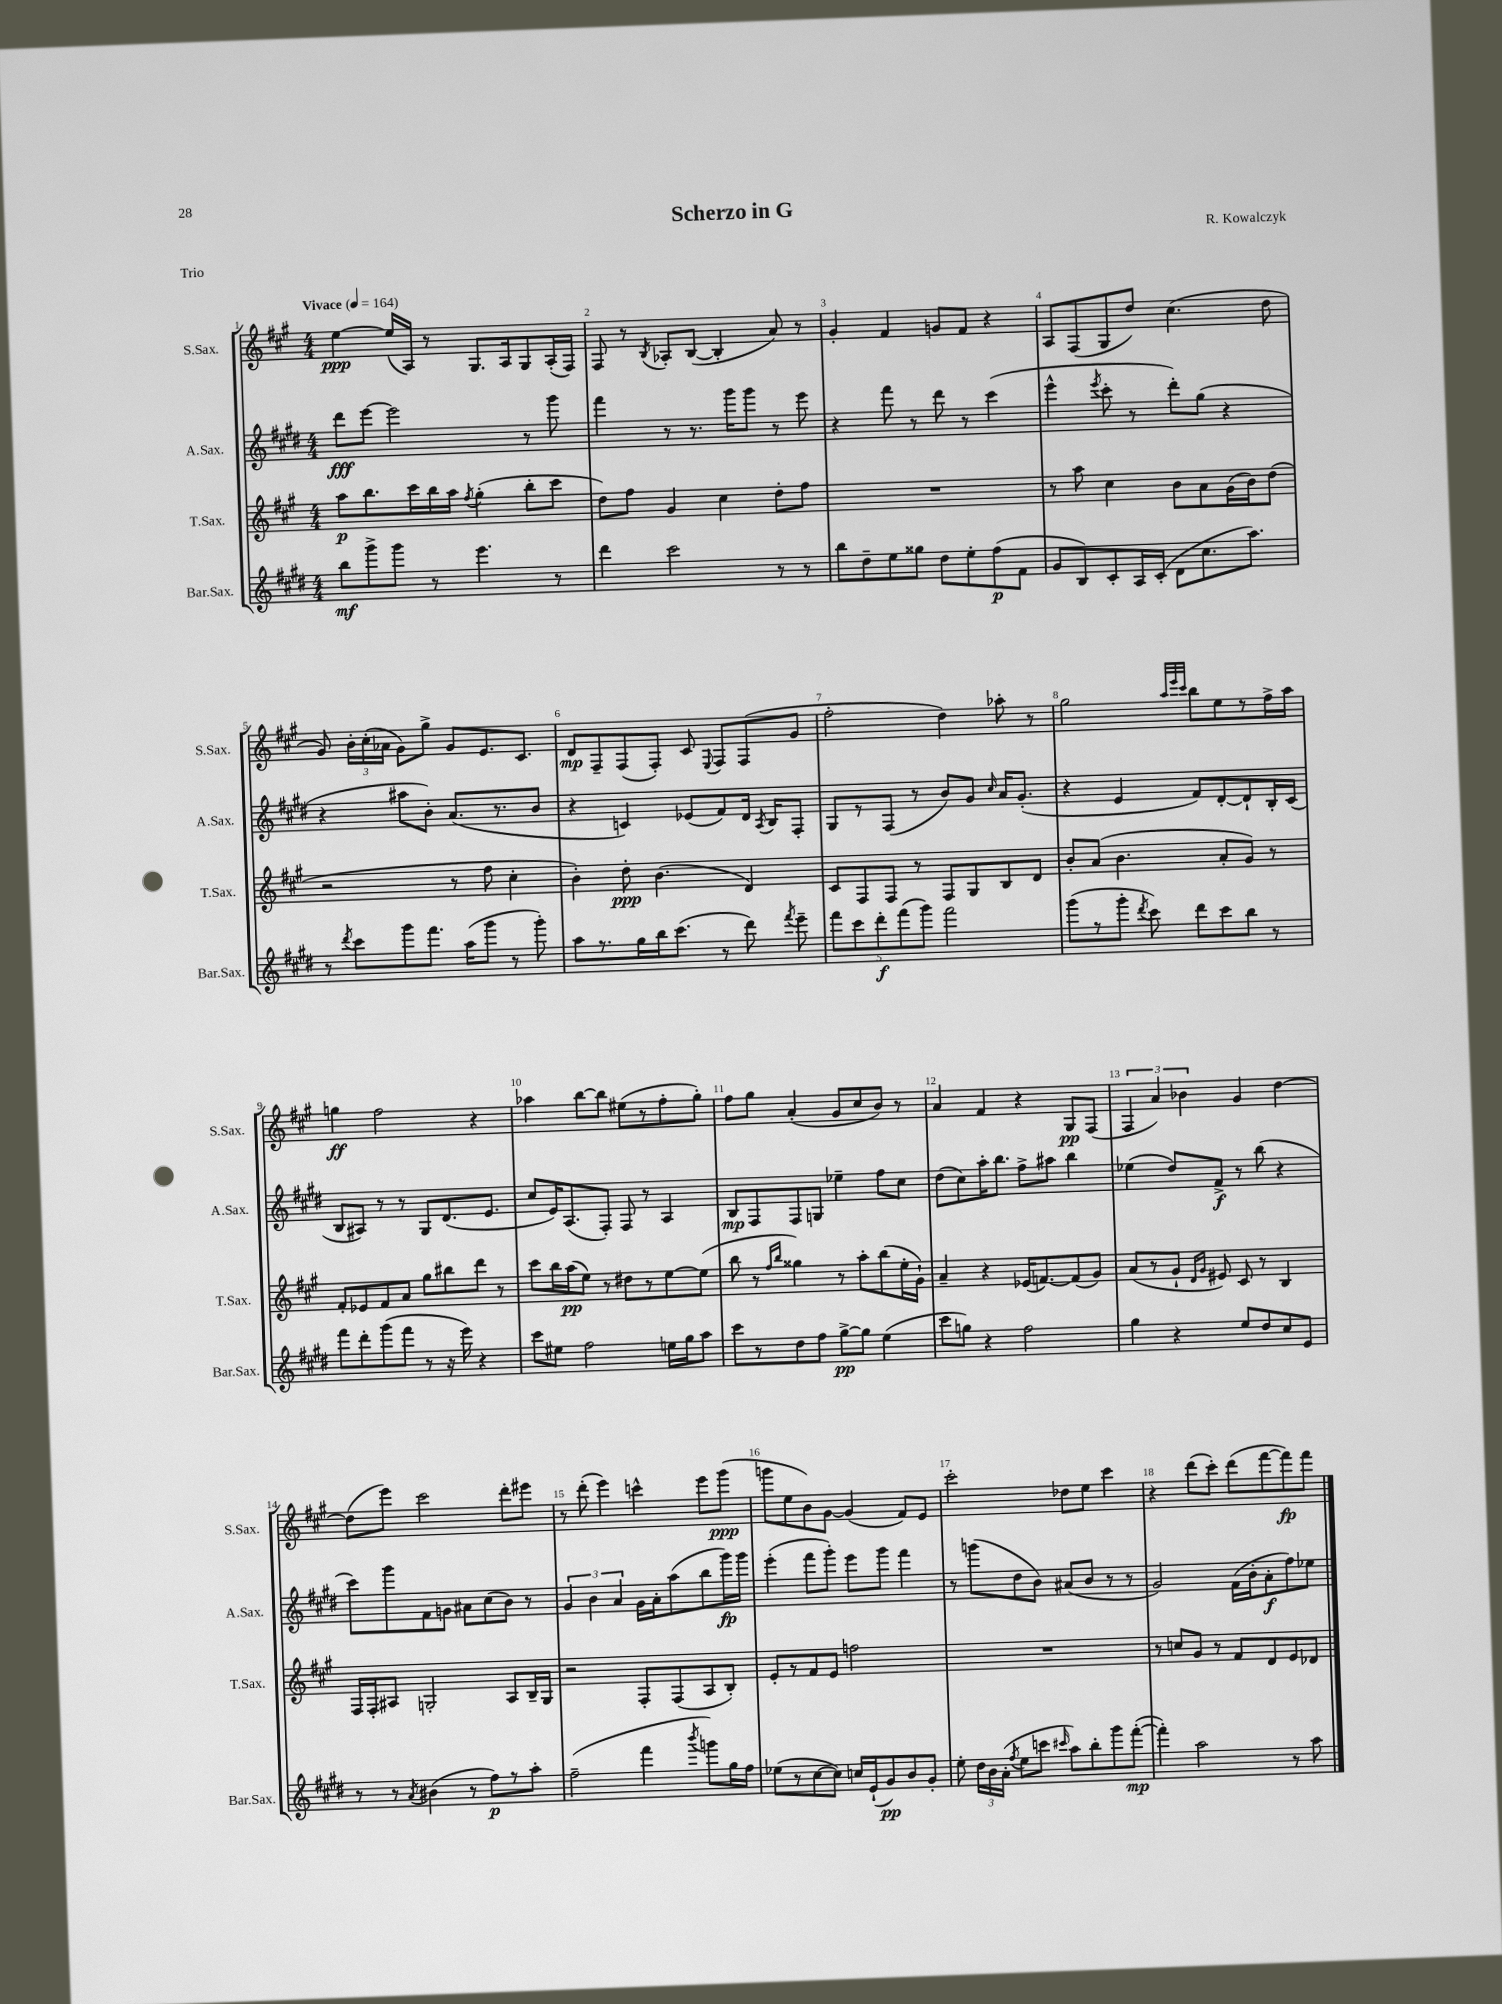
\header { title = "Scherzo in G" composer = "R. Kowalczyk" piece = "Trio" }
<<
\new StaffGroup <<
\new Staff = "s0" \with { instrumentName = "S.Sax." shortInstrumentName = "S.Sax." } {
    \clef treble \key a \major \numericTimeSignature \time 4/4 \tempo "Vivace" 4 = 164
    \autoBeamOff e''4~\ppp e''16[( a16]) r8 gis8.[ a16 gis8 a16-.( fis16]) |
    fis8 r8 \acciaccatura { b8 } aes8[-. b8]~( b4-. a'8) r8 |
    gis'4-. fis'4 g'8[ fis'8] r4 |
    a8[ fis8( gis8 d''8]) cis''4.( d''8 |
    gis'8) \tuplet 3/2 { b'16[-. cis''16-.( aes'16] } gis'8[) gis''8]-> gis'8[ e'8. cis'8.] |
    d'8[\mp fis8-- fis8( fis8]-.) cis'8 \appoggiatura { e8 } fis8[ fis8( gis'8] |
    fis''2-. d''4) aes''8-. r8 |
    gis''2 \grace { a''32[ e'''32 cis'''32] } b''8[ e''8 r8 fis''16-> a''16] |
    g''4\ff fis''2 r4 |
    aes''4 b''8[~ b''8] eis''8[( r8 fis''8-. gis''8]-.) |
    fis''8[ gis''8] a'4-.( gis'8[ cis''8 b'8]) r8 |
    a'4 fis'4 r4 gis8[\pp fis8]( |
    \tuplet 3/2 { fis4 a'4) bes'4 } gis'4 d''4~ |
    d''8[( e'''8]) cis'''2 d'''8[-. eis'''8] |
    r8 d'''8-.( e'''4) c'''4-^ e'''8[ gis'''8]\ppp( |
    g'''8[ e''8 b'8) gis'8]~ gis'4( fis'8[) e'8] |
    cis'''2-. des''8[ e''8] cis'''4 |
    r4 d'''8[( cis'''8]-.) d'''8[( fis'''8~ fis'''8\fp) fis'''8] \bar "|." |
}
\new Staff = "s1" \with { instrumentName = "A.Sax." shortInstrumentName = "A.Sax." } {
    \clef treble \key e \major \numericTimeSignature \time 4/4
    \autoBeamOff dis'''8[\fff e'''8]~ e'''2 r8 gis'''8 |
    fis'''4 r8 r8. gis'''16[ gis'''8] r8 e'''8 |
    r4 fis'''8 r8 dis'''8 r8 cis'''4( |
    e'''4-^ \acciaccatura { e'''8 } cis'''8-. r8 dis'''8[-.) gis''8]( r4 |
    r4 ais''8[ b'8]-.) a'8.[( r8. b'8] |
    r4 c'4) ees'8[( fis'8) dis'16] \acciaccatura { a8 } b16[ fis8]-. |
    gis8[ r8 fis8]( r8 b'8[) gis'8] \grace { cis''16 } a'16[ gis'8.]-.( |
    r4 e'4 fis'8[) dis'8~-. dis'8-! b16-. cis'16]( |
    b8[ ais8]) r8 r8 gis8[ dis'8.( e'8.] |
    cis''8[ e'16) a8.( fis8]-.) fis8 r8 a4 |
    b8[\mp fis8 fis8 g8] ees''4-- fis''8[ cis''8] |
    dis''8[( cis''8) a''16-. b''8.] fis''8[-> ais''8] b''4 |
    ees''4( dis''8[) fis'8]->\f r8 b''8( r4 |
    cis'''8[) gis'''8 fis'8 g'8] ais'8[ cis''8( b'8]) r8 |
    \tuplet 3/2 { gis'4 b'4 a'4 } gis'16[ a'16-. a''8( b''8 gis'''16\fp) gis'''16] |
    e'''4-.( fis'''8[ gis'''8]-.) e'''8[ gis'''8] fis'''4 |
    r8 g'''8[( dis''8 b'8]) ais'8[( b'8] r8 r8 |
    gis'2) fis'16[( b'16-. a'8-.\f fis''8) ees''8] \bar "|." |
}
\new Staff = "s2" \with { instrumentName = "T.Sax." shortInstrumentName = "T.Sax." } {
    \clef treble \key a \major \numericTimeSignature \time 4/4
    \autoBeamOff a''8[\p b''8. cis'''16 b''16 a''16] \acciaccatura { fis''8 } gis''4-.( b''8[-. cis'''8] |
    d''8[) fis''8] gis'4 cis''4 d''8[-. fis''8] |
    R1 |
    r8 a''8 cis''4 b'8[ a'8 gis'16( b'16) d''8]( |
    r2 r8 fis''8 cis''4-. |
    b'4-.) d''8-.\ppp b'4.( d'4) |
    cis'8[ fis8 fis8] r8 fis8[ gis8 b8 d'8] |
    b'8[-. a'8]( b'4. a'8[-. gis'8]) r8 |
    fis'8[-. ees'8 fis'8 a'8] gis''8[ bis''8 d'''8] r8 |
    cis'''8[ b''16 a''16\pp( e''8]) r8 dis''8[ r8 e''8~ e''8]( |
    b''8 r8 \grace { fis''16[ b''16] } gisis''4) r8 a''8[-. b''8( e''16-. gis'16]-!) |
    a'4-- r4 ees'16[( f'8.~) f'8( gis'8]) |
    a'8[( r8 gis'8]-! \grace { d'16[ gis'16] } eis'8) cis'8 r8 b4 |
    fis16[ fis16-. ais8] g2-. ais8[ b16-- g16] |
    r2 fis8[-. fis8( a8 b8]-.) |
    e'8[-. r8 fis'8 e'8] f''2 |
    R1 |
    r8 c''8[ gis'8] r8 fis'8[ d'8 e'8 des'8] \bar "|." |
}
\new Staff = "s3" \with { instrumentName = "Bar.Sax." shortInstrumentName = "Bar.Sax." } {
    \clef treble \key e \major \numericTimeSignature \time 4/4
    \autoBeamOff b''8[\mf gis'''8-> gis'''8] r8 e'''4. r8 |
    dis'''4 cis'''2 r8 r8 |
    b''8[ dis''8-- e''8 gisis''8] dis''8[ e''8-. fis''8\p( fis'8] |
    gis'8[ b8) cis'8-. a16 cis'16]-.( dis'8[ cis''8. a''8.]) |
    r8 \acciaccatura { dis'''8 } cis'''8[ gis'''8 fis'''8.] a''16[( gis'''8] r8 gis'''8-.) |
    a''8[ r8. gis''16 b''16 cis'''8.]( r8 dis'''8) \acciaccatura { fis'''8 } e'''8-- |
    \tuplet 5/4 { fis'''8[ cis'''8 dis'''8-.\f fis'''8( gis'''8]) } fis'''2 |
    gis'''8[( r8 gis'''8]-. \acciaccatura { dis'''8 } cis'''8) dis'''8[ cis'''8 b''8] r8 |
    fis'''8[ dis'''8-. gis'''8( fis'''8] r8 r16 e'''16) r4 |
    cis'''8[ eis''8] fis''2 e''16[ gis''16 a''8] |
    cis'''8[ r8 dis''8 fis''8] gis''8[~->\pp gis''8] e''4( |
    cis'''8[ g''8]) r4 fis''2 |
    gis''4 r4 e''8[ dis''8 cis''8 e'8] |
    r8 r8 \acciaccatura { a'8 } bis'4( r8 fis''8[\p) r8 a''8]-. |
    fis''2--( fis'''4 \acciaccatura { b'''8 } g'''8[) gis''16 fis''16] |
    ees''8[( r8 cis''8~ cis''8]) c''16[ e'16-!( gis'8\pp) b'8 gis'8]-. |
    e''8-. \tuplet 3/2 { dis''16[ b'16 a'16]-.( } \acciaccatura { fis''8 } e''8[ c'''8] \grace { cis'''16 } a''8[) b''8-. gis'''8 fis'''8]~-.\mp( |
    fis'''4-.) a''2 r8 a''8 \bar "|." |
}
>>
>>
\layout { \context { \Score \override BarNumber.break-visibility = ##(#f #t #t) barNumberVisibility = #all-bar-numbers-visible } }
